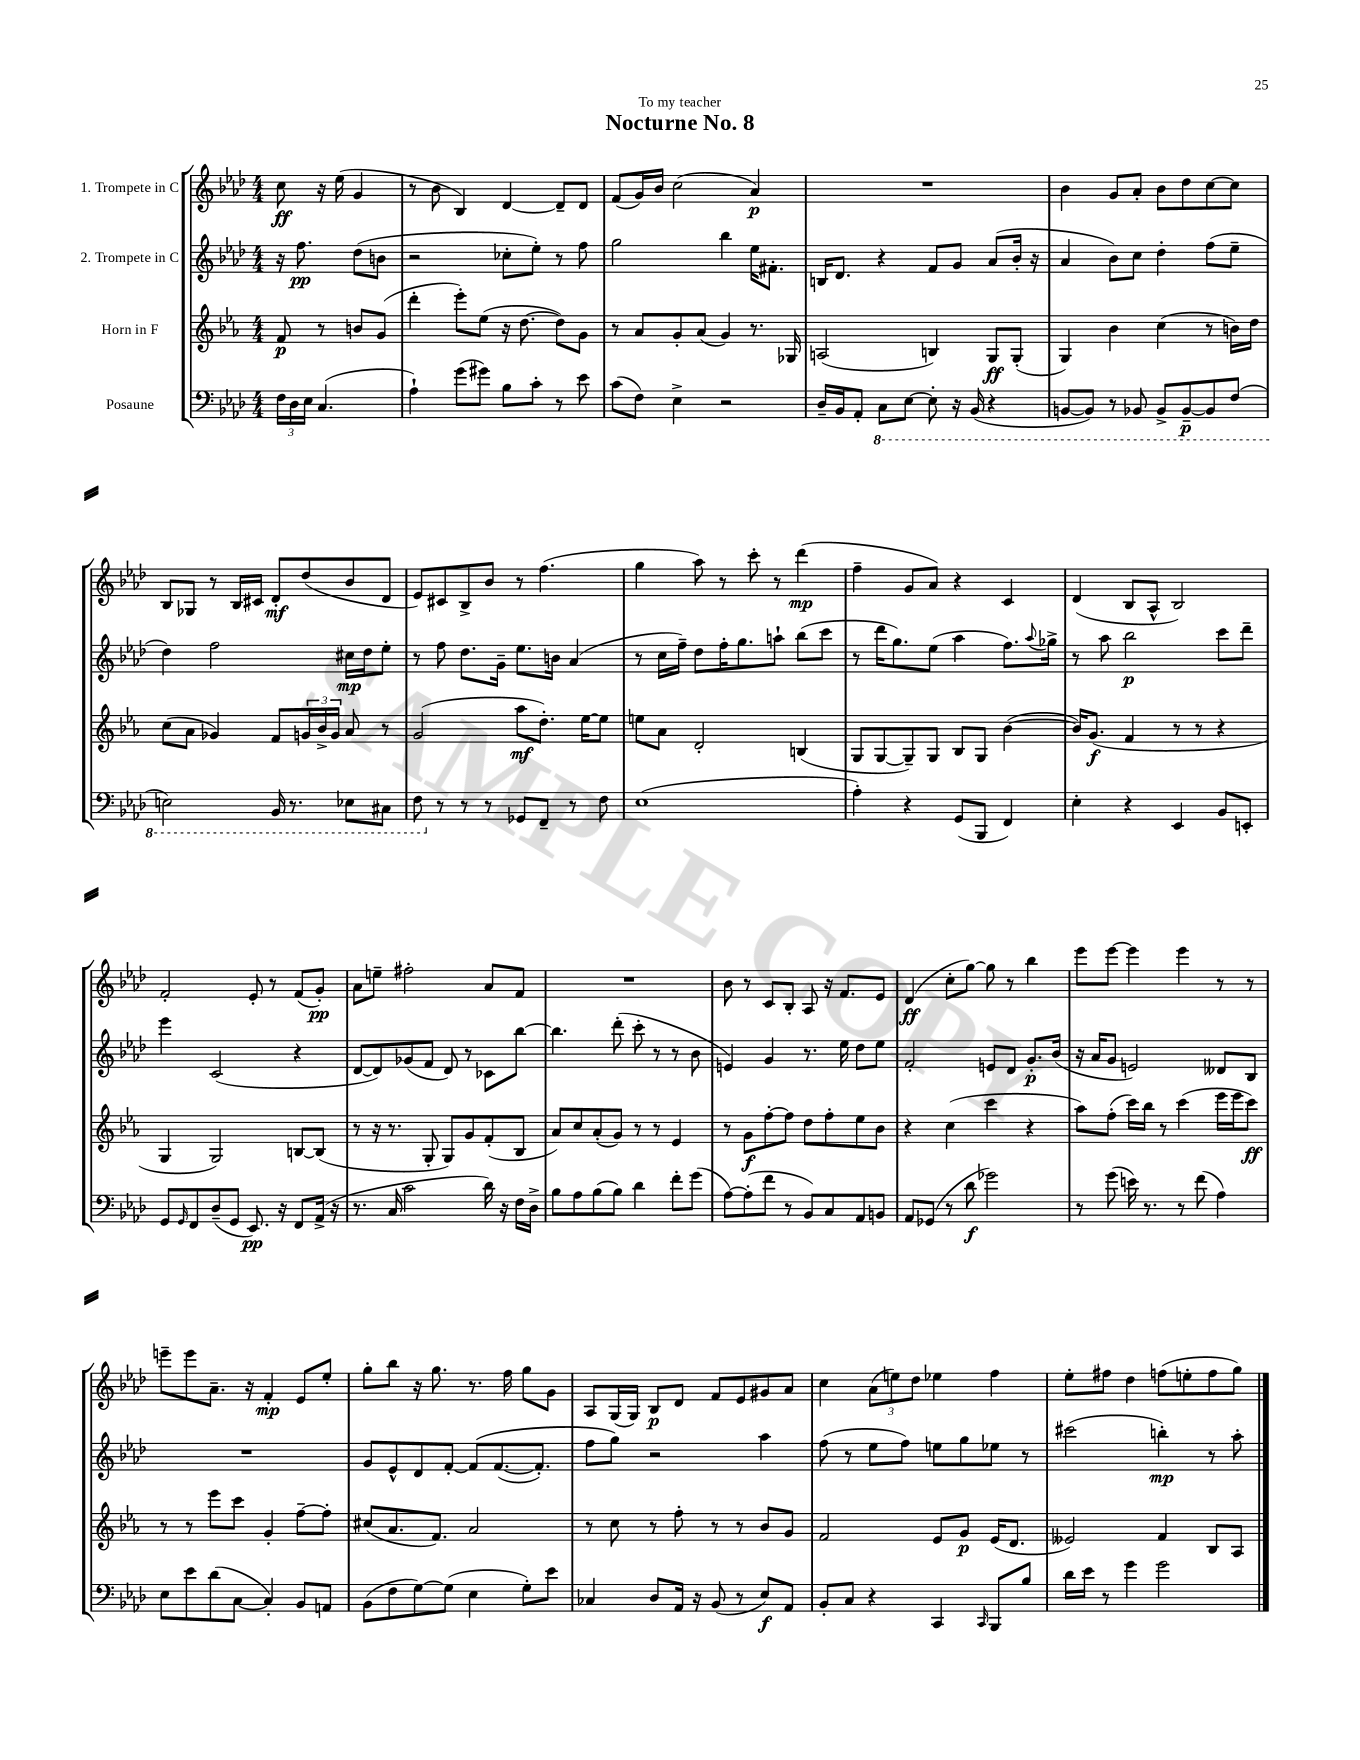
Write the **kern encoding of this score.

**kern	**kern	**kern	**kern
*staff4	*staff3	*staff2	*staff1
*clefF4	*clefG2	*clefG2	*clefG2
*k[b-e-a-d-]	*k[b-e-a-]	*k[b-e-a-d-]	*k[b-e-a-d-]
*M4/4	*M4/4	*M4/4	*M4/4
24F	8f	16r	8cc
24D-	.	.	.
.	.	8.ff	.
24E-	.	.	.
(4.C	8r	.	16r
.	.	.	(16ee-
.	8b	(8dd-	4g
.	(8g	8b	.
=	=	=	=
4A-`)	4ddd'	2r	8r
.	.	.	8b-
(8g	8eee-')	.	4B-)
8g#)	(8ee-	.	.
8B-	16r	8cc-'	[4d-
.	[8.dd	.	.
8c'	.	8ee-')	.
8r	8dd])	8r	8d-~]
8e-	8g	8ff	8d-
=	=	=	=
(8c	8r	2gg	(8f
8F)	8a-	.	16g)
.	.	.	16b-
4E-^	8g'	.	(2cc
.	(8a-	.	.
2r	4g)	4bb-	.
.	8.r	16ee-	4a-)
.	.	8.f#'	.
.	16G-	.	.
=	=	=	=
16D-~	(2A	16B	1r
16BB-	.	8.d-	.
8AA-'	.	.	.
8CC	.	4r	.
[8EE-	.	.	.
8EE-']	4B)	8f	.
16r	.	8g	.
(16BBB-	.	.	.
4r	8G	(8a-	.
.	(8G'	16b-'	.
.	.	16r	.
=	=	=	=
[8BBB	4G)	4a-	4b-
8BBB])	.	.	.
8r	4b-	8b-)	8g
8BBB-	.	8cc	8a-'
8BBB-^	(4cc	4dd-'	8b-
[8BBB-~	.	.	8dd-
8BBB-]	8r	(8ff	[8cc
(8FF	16b)	8ee-~	8cc]
.	16dd	.	.
=	=	=	=
2EE)	(8cc	4dd-)	8B-
.	8a-	.	8G-
.	4g-)	2ff	8r
.	.	.	16B-
.	.	.	16c#
16BBB-	8f	.	8d-'
8.r	.	.	.
.	24g	.	(8dd-
.	24b-^	.	.
.	24g	.	.
8EE-	8a-	16cc#	8b-
.	.	16dd-	.
8CC#	8r	8ee-'	8d-
=	=	=	=
8FF	(2g	8r	8e-)
8r	.	8ff	8c#
8r	.	8.dd-	8B-^
8r	.	.	8b-
.	.	16g~	.
8GG-	8aa-	8.ee-	8r
8FF~	8.dd')	.	(4.ff
.	.	16b	.
8r	.	(4a-	.
.	[16ee-	.	.
8F	8ee-]	.	.
=	=	=	=
(1E-	8ee	8r	4gg
.	8a-	16cc	.
.	.	16ff~)	.
.	2d'	8dd-	8aa-)
.	.	16ff'	8r
.	.	8.gg	.
.	.	.	8ccc'
.	.	8aa`	8r
.	(4B	(8bb-	(4ddd-
.	.	8ccc	.
=	=	=	=
4A-')	8G	8r	4ff~
.	[8G	16ddd-	.
.	.	8.gg)	.
4r	8G~])	.	8g
.	8G	(8ee-	8a-)
(8GG	8B-	4aa-	4r
8BBB-	8G	.	.
4FF)	([4b-	8.ff)	4c
.	.	8qqaa-	.
.	.	16gg-^	.
=	=	=	=
4E-'	16b-])	8r	(4d-
.	(8.g	.	.
.	.	8aa-	.
4r	4f	2bb-	8B-
.	.	.	8A-^^
4EE-	8r	.	2B-)
.	8r	.	.
8BB-	4r	8ccc	.
8EE'	.	8ddd-~	.
=	=	=	=
8GG	4G	4eee-	2f'
16qqGG	.	.	.
8FF	.	.	.
(8D-~	2G)	(2c	.
8GG	.	.	.
8.EE-)	.	.	8e-'
.	.	.	8r
16r	.	.	.
8FF	[8B	4r	(8f
(16AA-^	(8B]	.	8g')
16r	.	.	.
=	=	=	=
8.r	8r	[8d-	8a-
.	16r	8d-])	8ee~
16C	8.r	.	.
2c	.	(8g-	2ff#'
.	8G'	8f	.
.	8G)	8d-)	.
.	8g	8r	.
16d-)	(8f'	8c-	8a-
16r	.	.	.
16F	8B-	[8bb-	8f
16D-^	.	.	.
=	=	=	=
8B-	8a-)	4.bb-]	1r
8A-	8cc	.	.
(8B-	(8a-'	.	.
8B-)	8g)	(8ddd-'	.
4d-	8r	8ccc'	.
.	8r	8r	.
8f'	4e-	8r	.
(8g	.	8b-	.
=	=	=	=
[8A-)	8r	4e)	8b-
(8A-']	8g	.	8r
8f	[8ff'	4g	8c
8r	8ff]	.	8B-'
8BB-)	8dd	8.r	8A-
8C	8ff'	.	16r
.	.	16ee-	8.f
8AA-	8ee-	8dd-	.
8BB	8b-	8ee-	8e-
=	=	=	=
8AA-	4r	2f'	(4d-
(8GG-	.	.	.
8r	(4cc	.	8cc'
8d-	.	.	[8gg)
2g-)	4ccc	8e	8gg]
.	.	8d-	8r
.	4r	8.g'	4bb-
.	.	(16b-	.
=	=	=	=
8r	8aa-)	16r	8eee-
.	.	16a-	.
(8g	(8ff'	8g	[8eee-
16e)	16ccc)	2e)	4eee-]
8.r	16bb-	.	.
.	8r	.	.
8r	(4ccc	.	4eee-
(8f	.	.	.
4A-)	16eee-	8d--	8r
.	16eee-	.	.
.	8ccc)	8B-	8r
=	=	=	=
8E-	8r	1r	8eee~
8e-	8r	.	8eee
(8d-	8eee-	.	8.a-~
[8C	8ccc	.	.
.	.	.	16r
4C'])	4g'	.	4f'
8BB-	[8ff~	.	8e-
8AA	8ff']	.	8ee-'
=	=	=	=
(8BB-	(8cc#	8g	8gg'
8F	8.a-	8e-^^	8bb-
[8G)	.	8d-	16r
.	8.f)	.	8.gg
(8G]	.	[8f'	.
4E-	2a-	&(8f]	8.r
.	.	([8.f	.
.	.	.	16ff
8G')	.	.	8gg
.	.	8.f'])	.
8e-	.	.	8g
=	=	=	=
4C-	8r	8ff	8A-
.	8cc	8gg&)	(16G
.	.	.	16G)
8D-	8r	2r	8B-
16AA-	8ff'	.	8d-
16r	.	.	.
(8BB-	8r	.	8f
8r	8r	.	8e-
8E-)	8b-	4aa-	8g#
8AA-	8g	.	8a-
=	=	=	=
8BB-'	2f	(8ff	4cc
8C	.	8r	.
4r	.	8ee-	(12a-
.	.	.	12ee)
.	.	8ff)	.
.	.	.	12dd-
4CC	8e-	8ee	4ee-
.	8g	8gg	.
16qqCC	.	.	.
8BBB-	(16e-	8ee-	4ff
.	8.d	.	.
8B-	.	8r	.
=	=	=	=
16d-	2e--)	(2ccc#	8ee-'
16e-	.	.	.
8r	.	.	8ff#
4g	.	.	4dd-
2g	4f	4bb')	(8ff
.	.	.	8ee'
.	8B-	8r	8ff
.	8A-	8aa-'	8gg)
==	==	==	==
*-	*-	*-	*-
